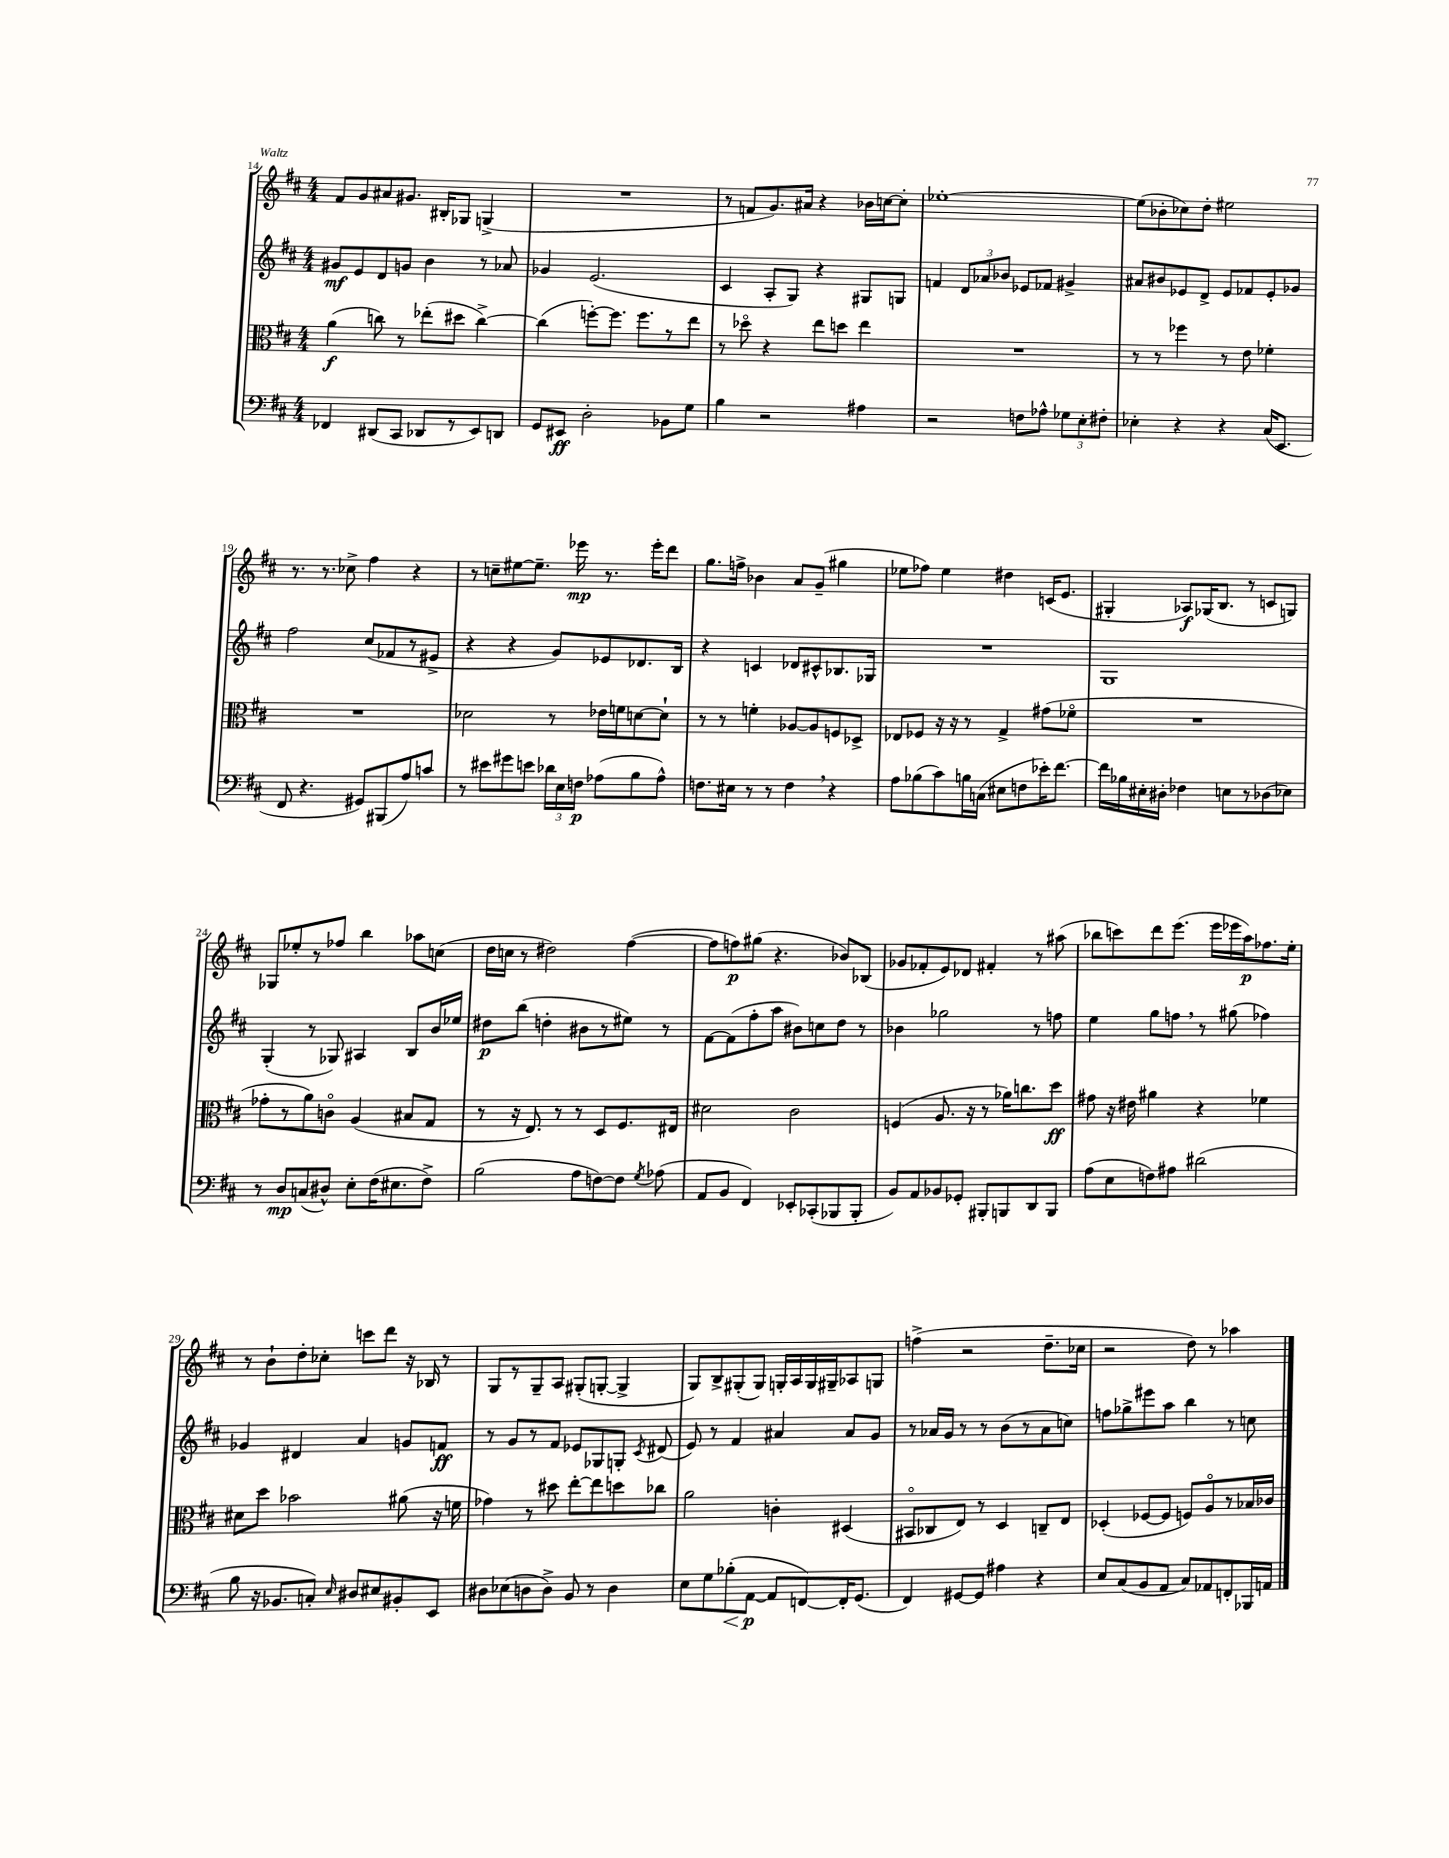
<<
\new StaffGroup <<
\new Staff = "s0" {
    \clef treble \key d \major \numericTimeSignature \time 4/4
    \autoBeamOff fis'8[ g'8 ais'8 gis'8.] bis16[-. ges8] g4->( |
    R1 |
    r8 f'8[ g'8.) ais'16] r4 bes'16[ c''16~ c''8]-. |
    ees''1~-. |
    ees''8[( bes'8-. ces''8) d''8]-. eis''2 |
    r8. r8. ces''8-> fis''4 r4 |
    r8 c''8[-- eis''8~ eis''8.]-- ees'''16\mp r8. ees'''16[-. d'''8] |
    g''8.[ f''16]-> bes'4 a'8[ g'8]--( gis''4 |
    ees''8[ fes''8]) ees''4 dis''4 c'16[( e'8.] |
    gis4-. aes8[\f) ges16( b8.] r8 c'8[ g8]) |
    ges8[ ees''8-. r8 fes''8] b''4 aes''8[ c''8]( |
    d''16[ c''16] r8 dis''2) fis''4~( |
    fis''8[ f''8\p) gis''8]( r4. bes'8[) bes8]( |
    ges'8[ fes'8-. e'8) des'8] fis'4-. r8 ais''8( |
    bes''8[ c'''8) d'''8 e'''8.]( e'''16[ ees'''16 a''16\p) fes''8. e''16]-. |
    r8 b'8[-! d''8-. ces''8]-. c'''8[ d'''8] r16 bes16 r8 |
    g8[ r8 g8-- a8] gis8[-.( g8]~-. g4-> |
    g8[) b8-> gis8-.( gis8]) g16[-. a16 g16 gis16-- aes8 g8] |
    f''4->( r2 d''8.[-- ces''16] |
    r2 d''8) r8 aes''4 \bar "|." |
}
\new Staff = "s1" {
    \clef treble \key d \major \numericTimeSignature \time 4/4
    \autoBeamOff gis'8[\mf e'8 d'8 g'8] b'4 r8 aes'8 |
    ges'4 e'2.( |
    cis'4 a8[-. g8]) r4 gis8[ g8] |
    f'4 \tuplet 3/2 { d'8[ aes'8 bes'8] } ees'8[ fes'8] gis'4-> |
    ais'8[ bis'8 ees'8 d'8]-> ees'8[ fes'8 ees'8-. ges'8] |
    fis''2 cis''8[( fes'8 r8 eis'8]-> |
    r4 r4 g'8[) ees'8 des'8. b16] |
    r4 c'4 des'8[ cis'8-^ bes8. ges16] |
    R1 |
    g1 |
    g4-.( r8 ges8) ais4 b8[ b'16 ees''16] |
    dis''8[\p b''8]( d''4-. bis'8[ r8 eis''8]) r8 |
    fis'8[~ fis'8( fis''8-. a''8] bis'8[) c''8 d''8] r8 |
    bes'4 ges''2 r8 f''8 |
    e''4 g''8[ f''8] \breathe r8 gis''8( fes''4) |
    ges'4 dis'4 a'4 g'8[ f'8]\ff |
    r8 g'8[ r8 fis'8] ees'8[ ges8 g8]-. \acciaccatura { cis'8 } dis'8( |
    e'8) r8 fis'4 ais'4 ais'8[ g'8] |
    r8 aes'16[ g'16] r8 r8 b'8[( r8 aes'8 c''8]) |
    f''8[ ges''8-> eis'''8 a''8] b''4 r8 c''8 \bar "|." |
}
\new Staff = "s2" {
    \clef alto \key d \major \numericTimeSignature \time 4/4
    \autoBeamOff a'4\f( c''8) r8 ees''8[-.( dis''8] c''4~->) |
    c''4( f''8[~-.) f''8.] f''8.[ r8 e''8] |
    r8 des''8\flageolet r4 e''8[ d''8] e''4 |
    R1 |
    r8 r8 fes''4 r8 e'8 fes'4-. |
    R1 |
    des'2 r8 ees'16[ f'16 d'8~ d'8]-! |
    r8 r8 f'4-. aes8[~ aes8 f8 des8]-> |
    ees8[ fes8] r16 r16 r8 g4-> gis'8[( fes'8]\flageolet |
    R1 |
    ges'8[-. r8 a'8) c'8]\flageolet a4( bis8[ g8] |
    r8 r16 e8.) r8 r8 d8[ fis8. eis16] |
    dis'2 cis'2 |
    f4( a8. r16 r8 aes'16[) c''8. d''8]\ff |
    gis'8 r16 eis'16 ais'4 r4 fes'4 |
    dis'8[ d''8] bes'2 ais'8( r16 f'16 |
    ges'4) r8 dis''8 e''8[~-. e''8 d''8 ces''8] |
    a'2 c'4-. dis4( |
    bis,8[\flageolet ces8 e8]) r8 d4 c8[-- e8] |
    des4-.( fes8[~ fes8] f8[) a8\flageolet r8 bes16 ces'16] \bar "|." |
}
\new Staff = "s3" {
    \clef bass \key d \major \numericTimeSignature \time 4/4
    \autoBeamOff fes,4 dis,8[( cis,8] des,8[ r8 e,8) d,8] |
    g,8[ eis,8]\ff d2-. bes,8[ g8] |
    b4 r2 ais4 |
    r2 f8[ aes8]-^ \tuplet 3/2 { ges8[ e8-. fis8]-. } |
    ees4-. r4 r4 cis16[( e,8.] |
    fis,8 r4. gis,8[) bis,,8( a8) c'8] |
    r8 eis'8[ gis'8 e'8] \tuplet 3/2 { des'16[ e16 f16]\p } aes8[( b8 aes8]-^) |
    f8.[ eis16] r8 r8 f4 \breathe r4 |
    a8[ bes8( cis'8) b16 c16]( eis8[ f8 ees'16-.) fis'8.]~ |
    fis'16[ bes16 eis16-. dis16]-. fes4 e8[ r8 des8( ees8]) |
    r8 d8[\mp c8( dis8]-^) e8[-. fis16( eis8. fis8]->) |
    b2( a8[ f8~) f8] \acciaccatura { g8 } aes8( |
    a,8[ b,8] fis,4) ees,8[-. ces,8-.( bes,,8 bes,,8]-. |
    b,8[) a,8 bes,8 ges,8]-. bis,,8[-. b,,8 d,8 b,,8] |
    a8[( e8 f8) ais8] dis'2( |
    b8 r16 bes,8.[ c8]-.) \grace { e16 } dis8[ eis8 bis,8-. e,8] |
    dis8[ ees8( d8 d8]->) b,8 r8 d4 |
    e8[ g8 bes8-.\<( a,8]~\p\! a,8[ f,8~) f,16-. g,8.]( |
    fis,4) gis,8[~ gis,8] ais4 r4 |
    e8[ cis8( b,8 a,8] cis8[) aes,8 f,8-. bes,,16 a,16] \bar "|." |
}
>>
>>
\layout { \context { \Score currentBarNumber = #14 } }
